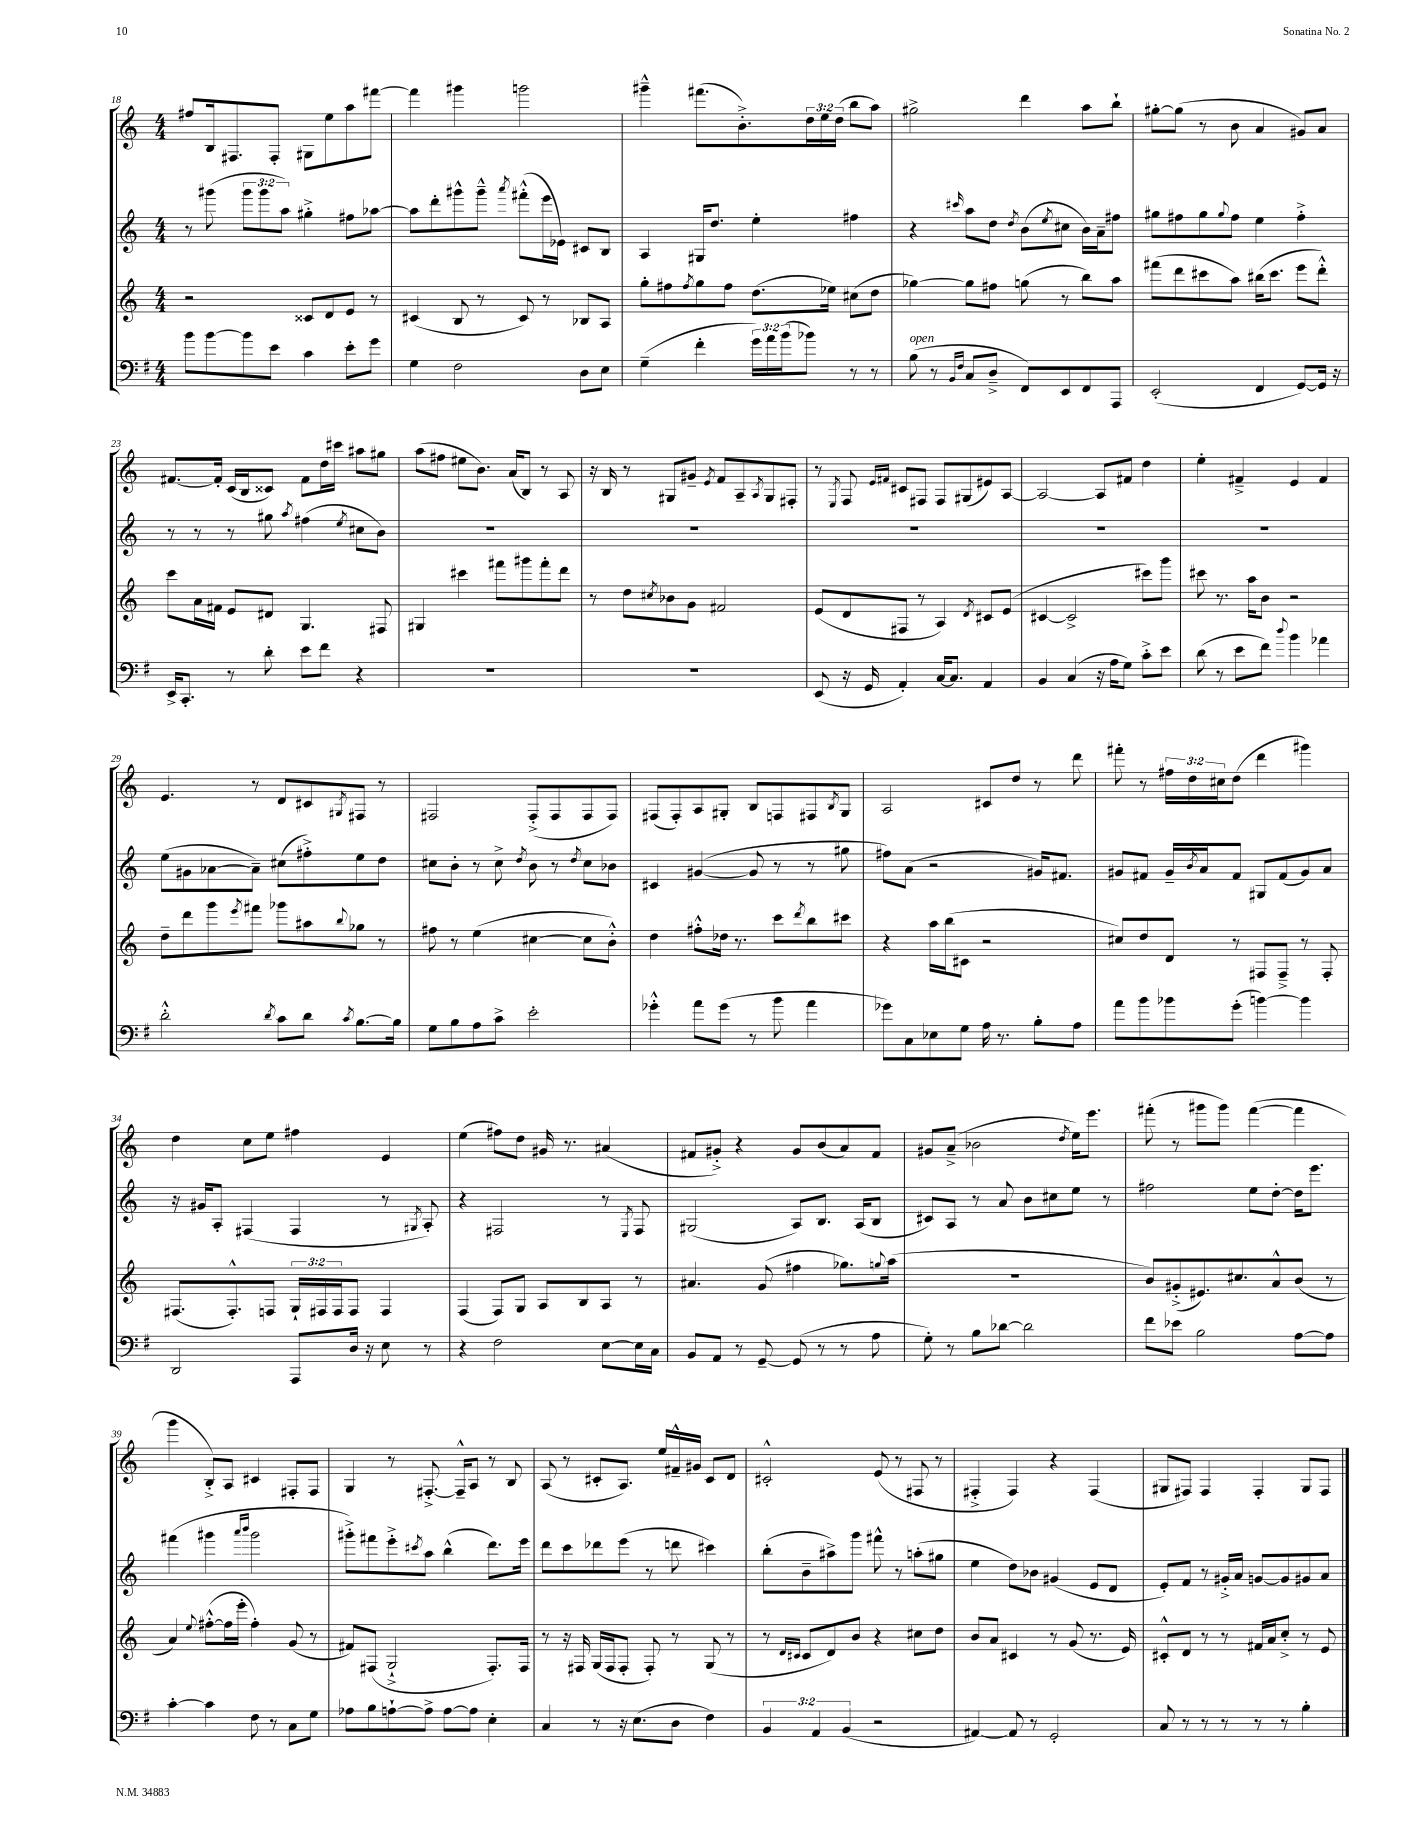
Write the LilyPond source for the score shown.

<<
\new StaffGroup <<
\new Staff = "s0" {
    \clef treble \key c \major \numericTimeSignature \time 4/4 \override Staff.TupletNumber.text = #tuplet-number::calc-fraction-text
    fis''8 b16 fis8. fis8-. gis8 e''8 a''8 fis'''8~ |
    fis'''4 gis'''4 g'''2 |
    gis'''4---^ fis'''8.( b'8.-.->) \tuplet 3/2 { d''16 e''16 d''16( } b''8 a''8) |
    gis''2-> d'''4 a''8 b''8-! |
    gis''8~-. gis''8( r8 b'8 a'4 gis'8) a'8 |
    fis'8.~ fis'16-. c'16( b16 cisis'8) fis'8 d''16 cis'''16 ais''8 gis''8 |
    a''8( fis''8 eis''8 b'8.) a'16( b8) r8 a8 |
    r16 b16 r8 gis8 gis'8-- \acciaccatura { e'8 } f'8 a8-- \acciaccatura { a8 } gis8 fis8-. |
    r8 \acciaccatura { e8 } f8 \grace { e'16 fis'16 } cis'8 fis8 fis8 gis8( eis'8) a8~ |
    a2~ a8 fis'8 d''4 |
    e''4-. fis'4---> e'4 fis'4 |
    e'4. r8 d'8 cis'8 \acciaccatura { gis8 } fis8 r8 |
    fis2 fis8-.->( fis8 fis8 fis8) |
    fis8( fis8-.) a8 gis8-. b8 f8 fis8 \acciaccatura { b8 } gis8 |
    a2 cis'8 d''8 r8 d'''8 |
    fis'''8-. r8 \tuplet 3/2 { fis''16 d''16 cis''16 } d''8( d'''4 gis'''4) |
    d''4 c''8 e''8 fis''4 e'4 |
    e''4( fis''8) d''8 gis'16 r8. ais'4( |
    fis'8 gis'8-.->) r4 gis'8 b'8( a'8) fis'8 |
    gis'8 a'8--->( bes'2 \acciaccatura { d''8 } e''16) e'''8. |
    fis'''8-.( r8 gis'''8 gis'''8) fis'''4~( fis'''4 |
    g'''4 b8-.->) a8 cis'4 fis8-. fis8 |
    g4 r8 fis8.~-.-> fis16---^ a8 r8 b8 |
    a8( r8 cis'8-. a8.) e''16 fis'16---^ gis'16 cis'8 d'8 |
    cis'2-.-^ e'8( r8 fis8 r8 |
    fis4-.-> fis4) r4 fis4( |
    gis8 fis8) fis4 fis4-. gis8 fis8 \bar "|." |
}
\new Staff = "s1" {
    \clef treble \key c \major \numericTimeSignature \time 4/4 \override Staff.TupletNumber.text = #tuplet-number::calc-fraction-text
    r8 gis'''8( \tuplet 3/2 { gis'''8 gis'''8 a''8) } gis''4-.-> fis''8 aes''8~ |
    aes''8 d'''8-. gis'''8-^ gis'''8---^ \acciaccatura { a'''8 } fis'''8-.-^( e'''16 ees'16) cis'8 b8 |
    a4 gis16 d''8. e''4-. fis''4 |
    r4 \grace { cis'''16 } a''8 d''8 \acciaccatura { d''8 } b'8( \acciaccatura { e''8 } cis''8 b'16) a'16-- fis''8 |
    gis''8 fis''8 gis''8 \appoggiatura { gis''8 } fis''8 e''4 fis''4-.-> |
    r8 r8 r8 gis''8 \acciaccatura { a''8 } fis''4( \acciaccatura { e''8 } cis''8 b'8) |
    R1 |
    R1 |
    R1 |
    R1 |
    R1 |
    e''8( gis'8 aes'8~ aes'8--) cis''8( fis''8-.->) e''8 d''8 |
    cis''8 b'8-. r8 cis''8-> \acciaccatura { d''8 } b'8 r8 \acciaccatura { d''8 } cis''8 bes'8 |
    cis'4 gis'4~( gis'8 r8 r8 gis''8 |
    fis''8) a'8( r2 gis'16) fis'8. |
    gis'8 fis'8 gis'16-- \acciaccatura { b'8 } a'16 fis'8 gis8 fis'8( gis'8) a'8 |
    r16 gis'16 a8-. fis4( fis4 r8 \acciaccatura { gis8 } a8-.) |
    r4 fis2 r8 \acciaccatura { e8 } fis8 |
    gis2( a8) b8. a16( b8 |
    cis'8) a8 r8 a'8 b'8 cis''8 e''8 r8 |
    fis''2 e''8 d''8~-. d''16 e'''8. |
    fis'''4( gis'''4 \grace { a'''16 b'''16 } gis'''2 |
    gis'''8-.->) fis'''8 e'''8-.-> \acciaccatura { cis'''8 } a''8 b''4-^( d'''8.) e'''16 |
    d'''8 c'''8 des'''8 e'''8( r8 d'''8 cis'''4) |
    b''8-.( b'8-- ais''8->) g'''8 fis'''8-^ r8 a''8-.( gis''8 |
    e''4 d''8) bes'8 gis'4( e'8 d'8 |
    e'8-.) f'8 r8 gis'16-.-> a'16 g'8~ g'8 gis'8 a'8 \bar "|." |
}
\new Staff = "s2" {
    \clef treble \key c \major \numericTimeSignature \time 4/4 \override Staff.TupletNumber.text = #tuplet-number::calc-fraction-text
    r2 cisis'8 d'8 e'8 r8 |
    cis'4( b8 r8 cis'8) r8 bes8 a8 |
    g''8-. fis''8 \acciaccatura { fis''8 } g''8 fis''8 d''8.( ees''16) cis''8( d''8 |
    ges''4~) ges''8 fis''8 g''8( r8 b''8) a''8 |
    fis'''8( d'''8 cis'''8 a''8) bis''16( cis'''8. e'''8 d'''8-.-^) |
    c'''8 a'16 fis'16 e'8 dis'8 g4. fis8 |
    gis4 cis'''4 fis'''8 gis'''8 fis'''8-. d'''8 |
    r8 d''8 \acciaccatura { cis''8 } bes'8 g'8 fis'2 |
    e'8( d'8 fis8 r8 a4) \acciaccatura { d'8 } cis'8 e'8( |
    cis'4~ cis'2-> cis'''8) g'''8 |
    cis'''8 r8. a''16 b'8 r2 |
    d''8-- d'''8 g'''8 \acciaccatura { e'''8 } fis'''8 ges'''8 ais''8 \appoggiatura { b''8 } ges''8 r8 |
    fis''8 r8 e''4( cis''4~ cis''8 b'8-.-^) |
    d''4 fis''8-.-^ des''16 r8. c'''8 \acciaccatura { d'''8 } b''8 cis'''8 |
    r4 a''16 b''16( cis'8 r2 |
    cis''8) d''8 d'8 r8 fis8 fis8---> r8 fis8-. |
    fis8.( fis8.-.-^) f8 \tuplet 3/2 { g16-! fis16 fis16 } fis8 fis4 |
    f4( f8) g8 a8 b8 a8 r8 |
    ais'4. g'8( fis''4 ges''8.) \appoggiatura { g''8 } a''16( |
    R1 |
    b'8) gis'8-.->( eis'8.) cis''8. a'8-^ b'8( r8 |
    a'4) \appoggiatura { e''8 } fis''8~-.-^( fis''16 e'''16-. fis''4-.) g'8( r8 |
    fis'8) fis8( g2-!-> fis8.-.) fis16 |
    r8 r16 fis16 g16( fis16 fis8-. fis8-.) r8 g8( r8 |
    r8 \grace { d'16 cis'16 } cis'8 d'8) b'8 r4 cis''8 d''8 |
    b'8 a'8 cis'4 r8 g'8( r8. e'16) |
    cis'8-.-^ d'8 r8 r8 fis'16 a'16 c''8-.-> r8 e'8 \bar "|." |
}
\new Staff = "s3" {
    \clef bass \key g \major \numericTimeSignature \time 4/4 \override Staff.TupletNumber.text = #tuplet-number::calc-fraction-text
    b'8 b'8~ b'8 e'8 c'4 e'8-. g'8 |
    g4 fis2 d8 e8 |
    g4--( fis'4-. \tuplet 3/2 { g'16) a'16 b'16( } bes'8) r8 r8 |
    b8^\markup { \italic "open" }( r8 \grace { b,16 fis16 } c8 d8---> fis,8) e,8 fis,8 a,,8 |
    e,2-.( fis,4 g,8~) g,16 r16 |
    e,16-> c,8.-. r8 d'8-. e'8 fis'8 r4 |
    R1 |
    R1 |
    e,8( r16 g,16 a,4-.) c16~ c8. a,4 |
    b,4 c4( r16 a16 g8) c'8-.-> e'8 |
    d'8( r8 e'8 fis'8) \appoggiatura { d''8 } b'4 aes'4 |
    d'2-.-^ \acciaccatura { d'8 } c'8 d'8 \acciaccatura { c'8 } b8.~ b16 |
    g8 b8 a8 c'8-> e'2-. |
    ges'4-.-^ a'8 ges'8( r8 b'8 a'4 |
    ges'8) c8 ees8 g8 a16 r8. b8-. a8 |
    a'8 b'8 bes'8 g'8-.( b'4~) b'4 |
    d,2 a,,8 d16 r16 e8 r8 |
    r4 fis2 e8~ e16 c16 |
    b,8 a,8 r8 g,8~-- g,8( r8 r8 a8 |
    g8-.) r8 b8 des'8~ des'2 |
    fis'8 ees'8 b2 a8~ a8 |
    c'4~-. c'4 fis8 r8 c8 g8 |
    aes8 b8 a8~-! a8-> a8~ a8 e4-. |
    c4 r8 r16 e8.( d8 fis4) |
    \tuplet 3/2 { b,4 a,4 b,4( } r2 |
    ais,4~) ais,8 r8 g,2-. |
    c8 r8 r8 r8 r8 r8 b4-. \bar "|." |
}
>>
>>
\layout { \context { \Score currentBarNumber = #18 } }
